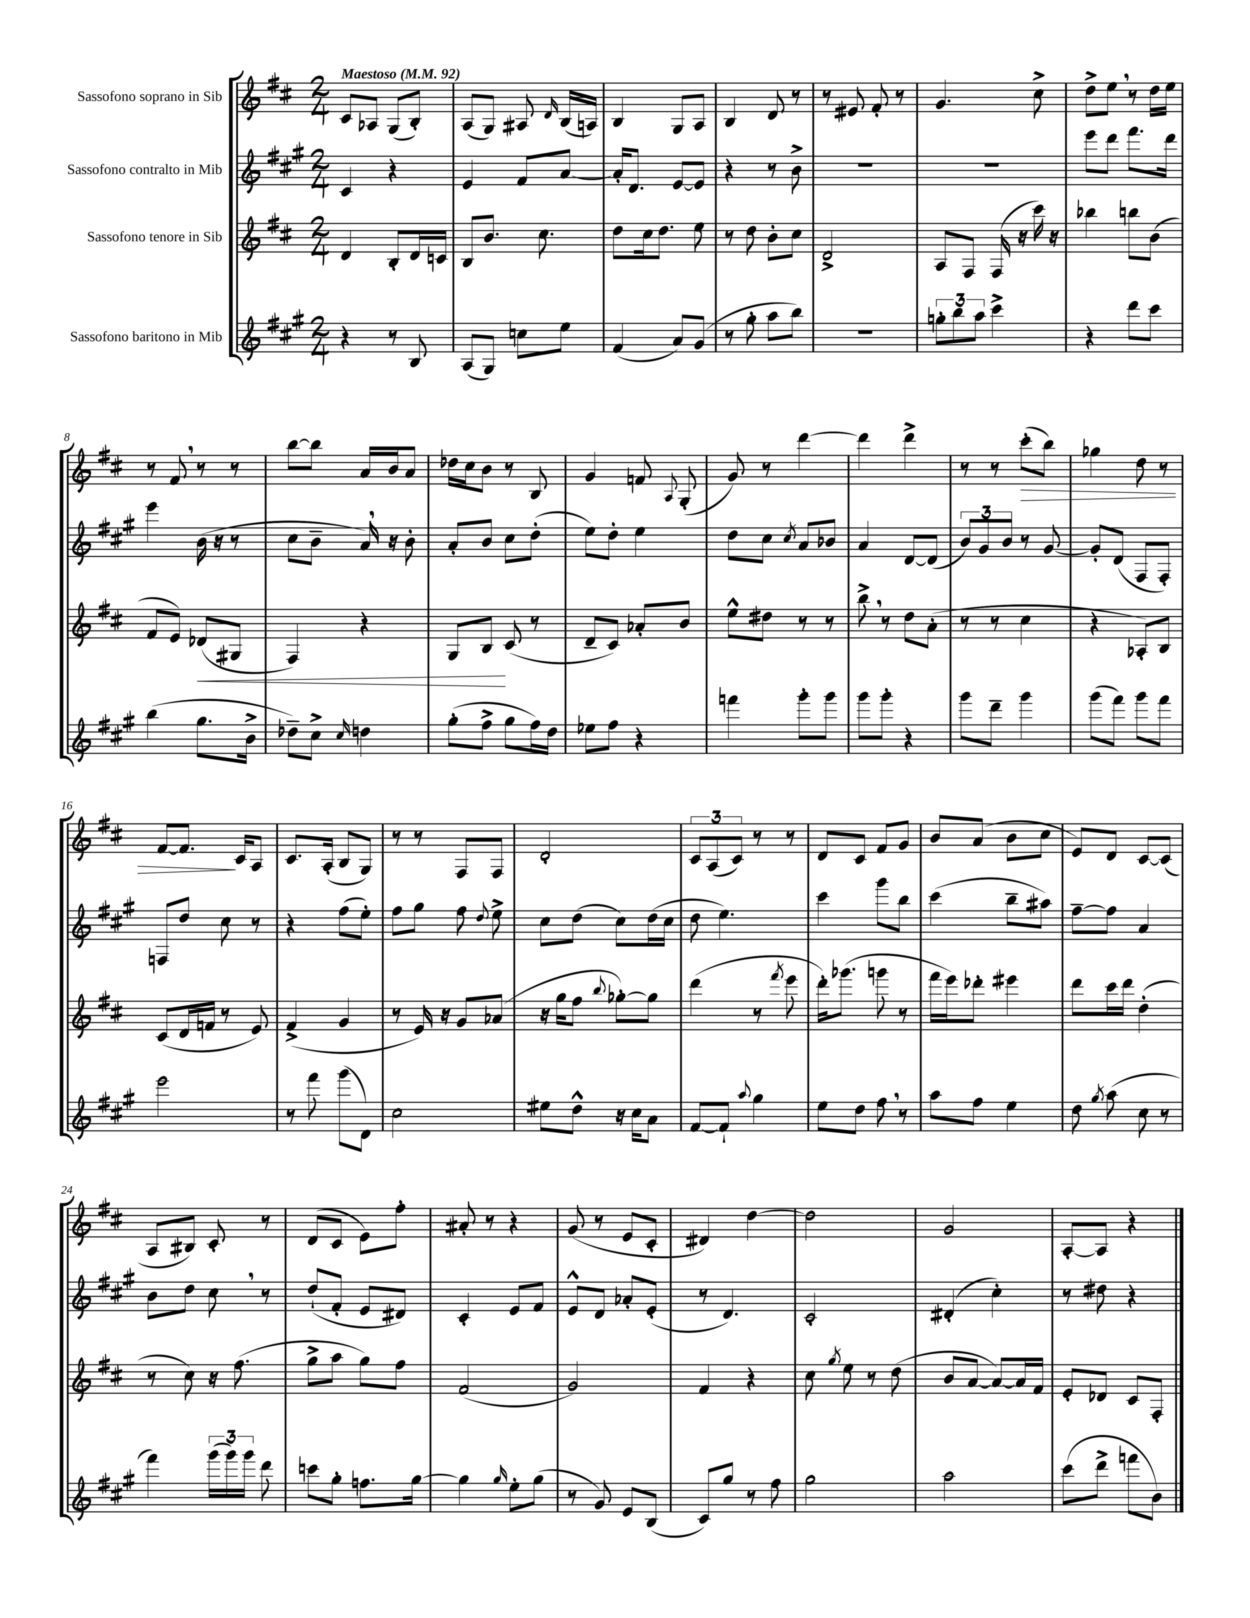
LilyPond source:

<<
\new StaffGroup <<
\new Staff = "s0" \with { instrumentName = "Sassofono soprano in Sib" } {
    \clef treble \key d \major \numericTimeSignature \time 2/4 \tempo "Maestoso" 4 = 92
    \autoBeamOff cis'8[ aes8] g8[( b8]-.) |
    a8[( g8]) ais8 \grace { d'16 } b16[( a16]) |
    b4 g8[ a8] |
    b4 d'8 r8 |
    r8 eis'8 fis'8-. r8 |
    g'4. cis''8-> |
    d''8[-> e''8] \breathe r8 d''16[ e''16] |
    r8 fis'8 \breathe r8 r8 |
    b''8[~ b''8] a'16[ b'16 a'8] |
    des''16[ cis''16 b'8] r8 b8 |
    g'4 f'8 \appoggiatura { a8 } g8-.( |
    g'8) r8 d'''4~ |
    d'''4 d'''4-> |
    r8 r8 cis'''8[-.\>( b''8]) |
    ges''4 d''8 r8 |
    fis'8[~ fis'8.]\! cis'16[ a8] |
    cis'8.[ a16]-.( b8[ g8]) |
    r8 r8 fis8[ fis8] |
    d'2-. |
    \tuplet 3/2 { cis'8[ a8( cis'8]) } r8 r8 |
    d'8[ cis'8] fis'8[ g'8] |
    b'8[ a'8]( b'8[ cis''8] |
    e'8[) d'8] cis'8[~ cis'8]( |
    a8[ bis8]) cis'8-. r8 |
    d'8[( cis'8] e'8[) fis''8]-. |
    ais'8-. r8 r4 |
    g'8( r8 e'8[ cis'8]-. |
    dis'4) d''4~ |
    d''2 |
    g'2 |
    a8[~-. a8] r4 \bar "|." |
}
\new Staff = "s1" \with { instrumentName = "Sassofono contralto in Mib" } {
    \clef treble \key a \major \numericTimeSignature \time 2/4
    \autoBeamOff cis'4 r4 |
    e'4 fis'8[ a'8]~ |
    a'16[-. d'8.] e'8[~ e'8] |
    r4 r8 b'8-> |
    R2 |
    R2 |
    e'''8[ d'''8] fis'''8.[ d'''16] |
    e'''4 b'16( r16 r8 |
    cis''8[ b'8]-- a'16) \breathe r16 b'8-. |
    a'8[-. b'8] cis''8[ d''8]-.( |
    e''8[) d''8]-. e''4 |
    d''8[ cis''8] \acciaccatura { cis''8 } a'8[ bes'8] |
    a'4 d'8[~ d'8]( |
    \tuplet 3/2 { b'8[) gis'8 b'8] } r8 gis'8~ |
    gis'8[-. d'8]( fis8[ fis8]-.) |
    f8[ d''8] cis''8 r8 |
    r4 fis''8[( e''8]-.) |
    fis''8[ gis''8] fis''8 \appoggiatura { d''8 } e''8-> |
    cis''8[ d''8]( cis''8[) d''16( cis''16] |
    d''8 e''4.) |
    cis'''4 gis'''8[ b''8] |
    cis'''4( b''8[-- ais''8]) |
    fis''8[~-- fis''8] a'4 |
    b'8[ d''8] cis''8 \breathe r8 |
    d''8[-!( fis'8]-. e'8[ dis'8]) |
    cis'4-. e'8[ fis'8] |
    e'8[-^ d'8] aes'8[-. e'8]-.( |
    r8 d'4.) |
    cis'2-. |
    dis'4-.( cis''4-.) |
    r8 dis''8 r4 \bar "|." |
}
\new Staff = "s2" \with { instrumentName = "Sassofono tenore in Sib" } {
    \clef treble \key d \major \numericTimeSignature \time 2/4
    \autoBeamOff d'4 b8[-. d'16 c'16] |
    b8[ b'8.] cis''8. |
    d''8[ cis''16 d''8.] e''8 |
    r8 d''8 b'8[-. cis''8] |
    d'2-> |
    a8[ fis8] fis16( r16 cis'''16) r16 |
    bes''4 b''8[ b'8]( |
    fis'8[ e'8]) des'8[\<( gis8] |
    fis4) r4 |
    g8[ b8]\! cis'8( r8 |
    d'8[-- cis'8]) aes'8[-. b'8] |
    e''8[-^ dis''8] r8 r8 |
    b''8-> \breathe r8 d''8[ a'8]-.( |
    r8 r8 cis''4 |
    r4 aes8[-.) b8] |
    cis'8[( d'16 f'16] r8 e'8) |
    fis'4->( g'4 |
    r8 e'16) r16 g'8[ aes'8]( |
    r16 g''16[ fis''8] \appoggiatura { b''8 } ges''8[~-.) ges''8] |
    d'''4( r8 \acciaccatura { fis'''8 } e'''8 |
    d'''16[-.) ges'''8.]( g'''8 r8 |
    fis'''16[ e'''16) des'''8]-. eis'''4 |
    d'''8[ cis'''16 d'''16] d''4-.( |
    r8 cis''8) r16 fis''8.( |
    g''8[-> a''8] g''8[) fis''8] |
    fis'2( |
    g'2) |
    fis'4 r4 |
    cis''8 \acciaccatura { g''8 } e''8 r8 d''8( |
    b'8[ a'8]~ a'8[~) a'16 fis'16] |
    e'8[-. des'8] cis'8[ fis8]-. \bar "|." |
}
\new Staff = "s3" \with { instrumentName = "Sassofono baritono in Mib" } {
    \clef treble \key a \major \numericTimeSignature \time 2/4
    \autoBeamOff r4 r8 b8 |
    a8[( gis8]) c''8[ e''8] |
    fis'4( a'8[) gis'8]( |
    r8 gis''8-. a''8[ b''8]) |
    R2 |
    \tuplet 3/2 { g''8[-. b''8 a''8] } cis'''4-> |
    r4 d'''8[ cis'''8] |
    b''4( gis''8.[ b'16]-> |
    des''8[--) cis''8]-> \grace { cis''16 } d''4 |
    gis''8[-.( fis''8]-> gis''8[ fis''16) d''16] |
    ees''8[ fis''8] r4 |
    f'''4 gis'''8[-. gis'''8] |
    gis'''8[ gis'''8]-. r4 |
    gis'''8[ d'''8]-- gis'''4 |
    gis'''8[( fis'''8]) gis'''8[ fis'''8] |
    e'''2 |
    r8 fis'''8 gis'''8[( d'8]) |
    cis''2 |
    eis''8[ d''8]-^ r16 cis''16[ a'8] |
    fis'8[~ fis'8]-! \appoggiatura { a''8 } gis''4 |
    e''8[ d''8] fis''8 \breathe r8 |
    a''8[ fis''8] e''4 |
    d''8 \acciaccatura { gis''8 } a''8( cis''8 r8 |
    fis'''4) \tuplet 3/2 { gis'''16[( gis'''16) gis'''16] } d'''8 |
    c'''8[ gis''8]-. f''8.[ gis''16]~ |
    gis''4 \grace { gis''16 } e''8[-. gis''8]( |
    r8 gis'8) e'8[ b8]( |
    cis'8[) gis''8] r8 fis''8 |
    gis''2 |
    a''2 |
    cis'''8[( d'''8]-> f'''8[ b'8]) \bar "|." |
}
>>
>>
